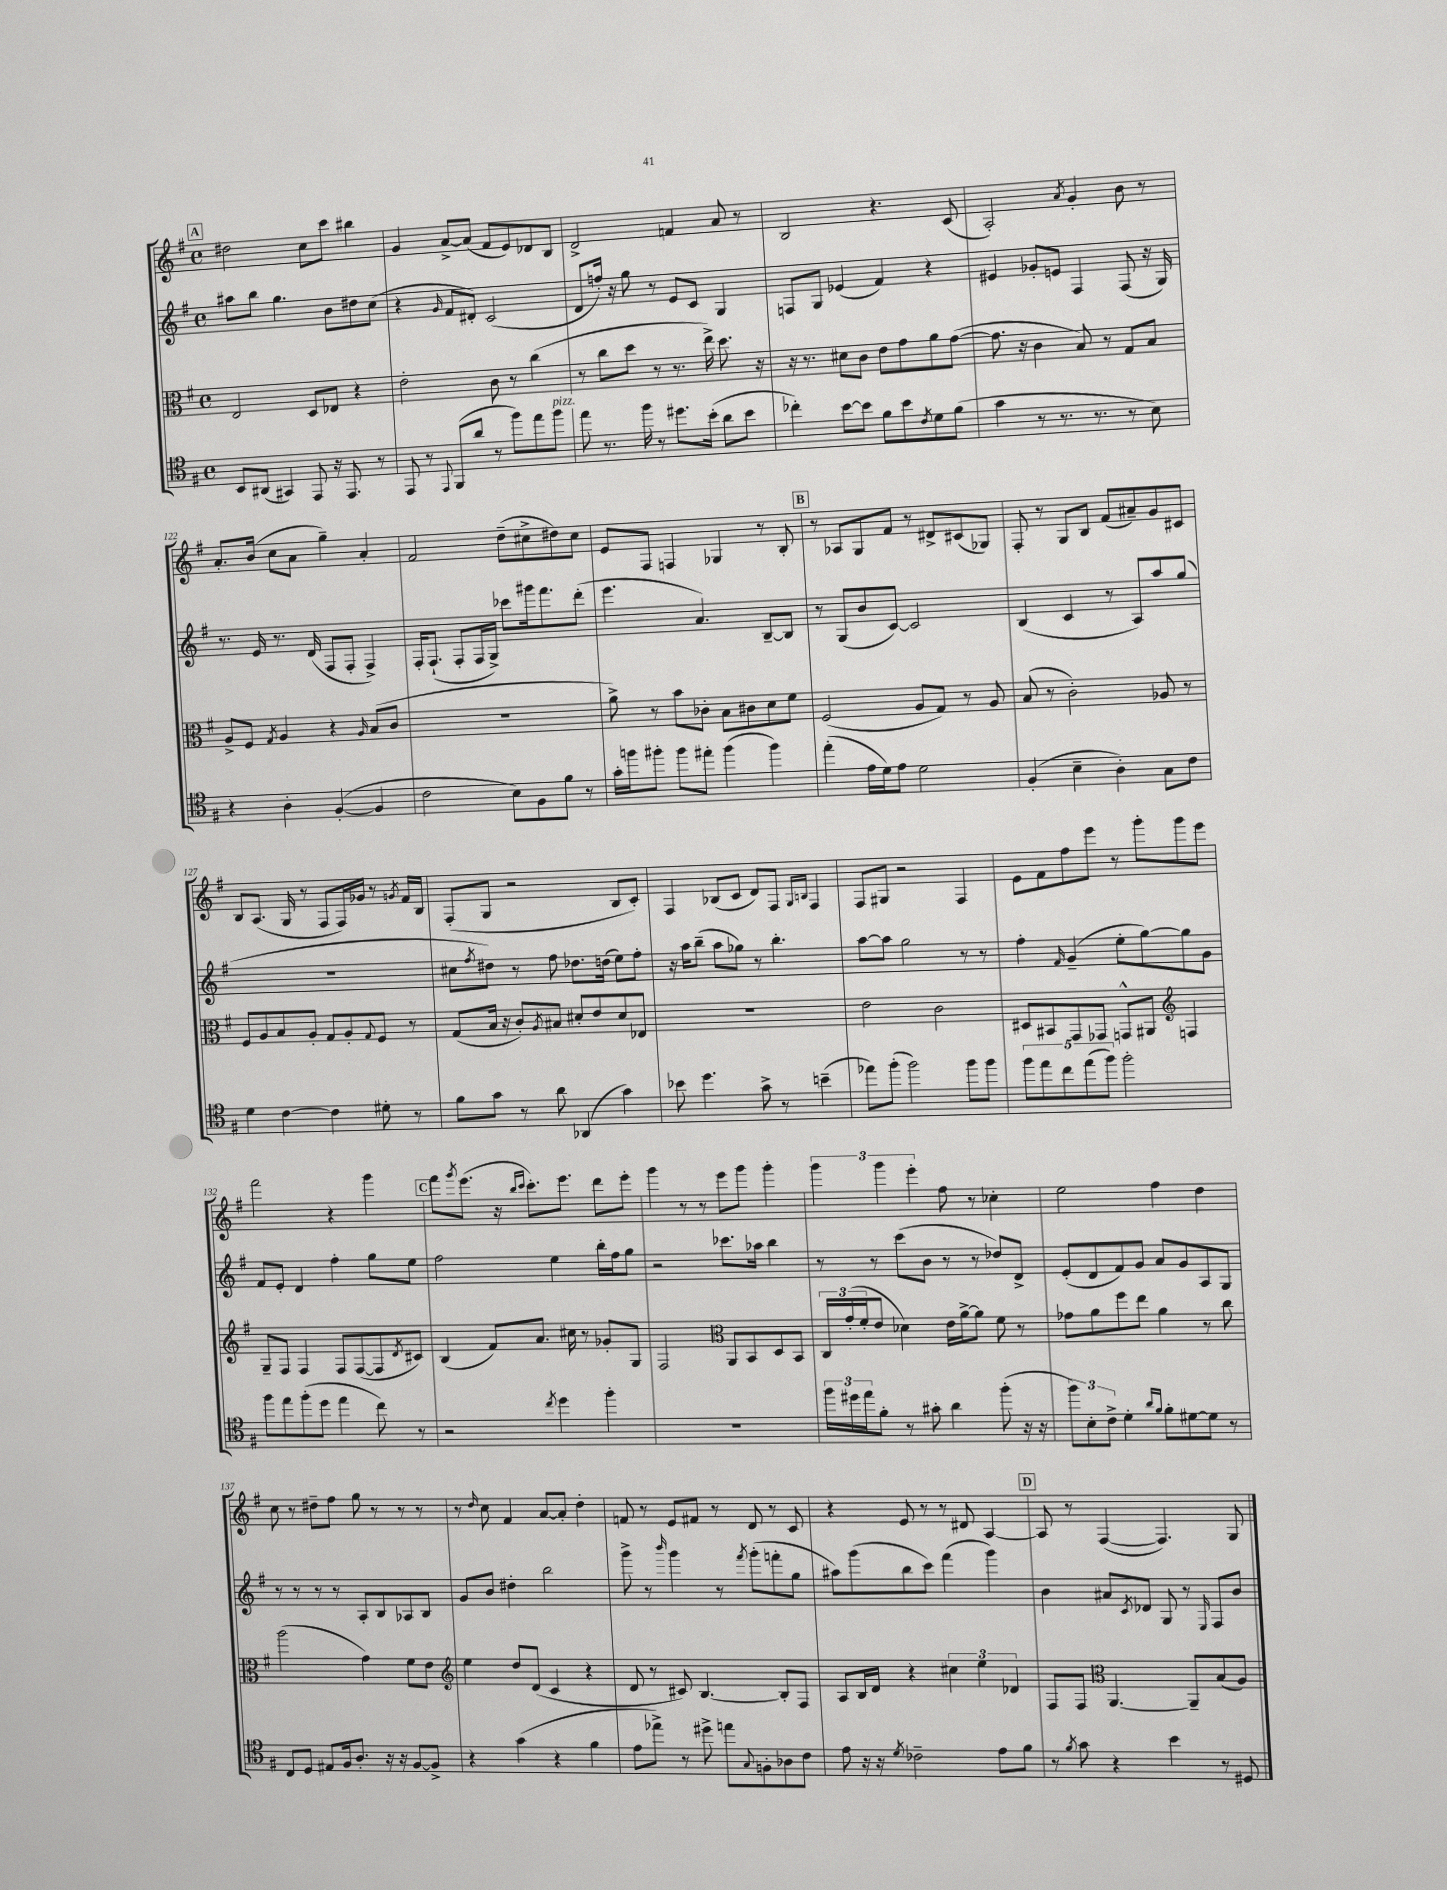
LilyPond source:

<<
\new StaffGroup <<
\new Staff = "s0" {
    \clef treble \key g \major \defaultTimeSignature \time 4/4
    \mark \markup { \box "A" } dis''2 c''8 c'''8 bis''4 |
    g'4 a'8~-> a'8( fis'8 e'8) des'8 b8 |
    d'2-> f'4 a'8 r8 |
    b2 r4. c'8( |
    a2-.) \acciaccatura { a'8 } g'4-. b'8 r8 |
    a'8.-. b'16( c''8 a'8 g''4--) a'4-. |
    fis'2 d''8--( cis''8-> dis''8) cis''8 |
    e'8 fis8 f4 ges4 r8 b8-. |
    \mark \markup { \box "B" } r8 aes8 g8 fis'8 r8 dis'8-> cis'8( ges8) |
    fis8-. r8 g8 b8 fis'8( ais'8--) g'8 cis'8 |
    b8 a8.( g16 r8 fis8 fis16) ges'16 r8 \acciaccatura { g'8 } fis'16 b16 |
    fis8-.( g8 r2 b8 c'8-.) |
    fis4 bes8( c'8 d'8) fis8 \grace { g16 b16 } fis4 |
    fis8 gis8 r2 fis4 |
    e'8 fis'8 fis''8 e'''8 r8 g'''8-. g'''8 e'''8 |
    fis'''2 r4 g'''4 |
    \mark \markup { \box "C" } fis'''8 \acciaccatura { g'''8 } e'''8.( r16 \grace { b''16 c'''16 } c'''8.-.) e'''8. d'''8 e'''8-. |
    g'''4 r8 r8 e'''8 g'''8 g'''4-. |
    \tuplet 3/2 { g'''4 g'''4 e'''4-. } fis''8 r8 ces''4-. |
    e''2 fis''4 d''4 |
    c''8 r8 dis''8-- fis''8 g''8 r8 r8 r8 |
    r8 \grace { d''16 } c''8 fis'4 a'8~ a'8-. d''4-. |
    f'8 r8 e'8 fis'8 r8 d'8 r8 c'8 |
    r4 e'8 r8 r8 dis'8 a4~ |
    \mark \markup { \box "D" } a8 r8 fis4~( fis4.) g8 \bar "|." |
}
\new Staff = "s1" {
    \clef treble \key g \major \defaultTimeSignature \time 4/4
    \mark \markup { \box "A" } ais''8 b''8 g''4. b'8 dis''8 c''8( |
    r4 \grace { g'16 } fis'8 dis'8-.) c'2( |
    d'8 f''16-.) r16 g''8 r8 e'8 c'8 g4 |
    f8 g8 ees'4( fis'4) r4 |
    eis'4 ges'8-. e'8 fis4 fis8( r16 g16) |
    r8. e'16 r8. d'16( fis8 fis8-. fis4->) |
    fis16-. fis8.-!( fis8-. fis16 g16->) ces'''8 gis'''16 fis'''8. d'''8-.( |
    e'''4. a'4.) b8~-- b8 |
    \mark \markup { \box "B" } r8 g8( b'8 c'8~) c'2 |
    b4( c'4 r8 a8) a''8 g''8( |
    R1 |
    cis''8 \acciaccatura { fis''8 } dis''8) r8 fis''8 des''8. d''16( e''8) fis''8-. |
    r16 a''16 b''8--( a''8 ges''8) r8 b''4.-. |
    a''8~ a''8 g''2 r8 r8 |
    fis''4-. \grace { fis'16 } g'4--( e''8-. g''8~) g''8 g'8 |
    fis'8 e'8-. d'4 fis''4-. g''8 e''8 |
    \mark \markup { \box "C" } fis''2 e''4 b''16-. fis''16 g''8 |
    r2 ces'''8. aes''16 b''4 |
    r8 r8 c'''8( b'8 r8 r8 des''8) d'8-> |
    e'8-.( d'8 fis'8) g'8 a'8 g'8 a8 g8 |
    r8 r8 r8 r8 a8-. b8 aes8 b8 |
    g'8 b'8 dis''4-. b''2 |
    g'''8-> r8 \grace { b'''16 } g'''4 r8 \acciaccatura { fis'''8 } g'''8-.( f'''8-. g''8 |
    ais''8) g'''8( b''8 c'''8) fis'''4( g'''4) |
    \mark \markup { \box "D" } b'4 ais'8 \acciaccatura { c'8 } des'8 g8 r8 \grace { e16 } fis8 b'8 \bar "|." |
}
\new Staff = "s2" {
    \clef alto \key g \major \defaultTimeSignature \time 4/4
    \mark \markup { \box "A" } e2 d8 ees8 r4 |
    e'2-. c'8 r8 c''4( |
    r8 c''8 d''8 r8 r8. e''16->) d''8. r16 |
    r16 r8. dis'8 c'8 e'8 g'8 a'8 g'8~( |
    g'8. r16 c'4 b8) r8 g8 b8 |
    a8-> fis8 \acciaccatura { g8 } a4 r4 \grace { a16 } b8( c'8 |
    R1 |
    a'8->) r8 b'8 ces'8-. b8 cis'8 d'8 fis'8 |
    \mark \markup { \box "B" } fis2( a8 g8) r8 a8 |
    b8( r8 c'2-.) aes8 r8 |
    fis8 a8 b8 a8-. g8 a8-. \appoggiatura { g8 } fis8 r8 |
    g8( b16 r16 c'8-.) \acciaccatura { a8 } bis8 dis'8-. e'8 dis'8 ees8 |
    R1 |
    e'2 c'2 |
    dis8 bis,8 g,8 ges,8 g,8-^ ais,8 \clef treble f4 |
    g8-- fis8 fis4 fis8 fis8~( fis8 \acciaccatura { d'8 } cis'8) |
    \mark \markup { \box "C" } b4( fis'8) a'8. cis''16 r8 ges'8-. g8 |
    fis2 \clef alto a,8 b,8 d8 b,8 |
    \tuplet 3/2 { c16 g'16-.( fis'16-. } e'8 des'4) e'16 a'16~-> a'8 fis'8 r8 |
    ges'8 a'8 fis''8 e''8 a'4 r8 c''8 |
    a''2( g'4) fis'8 e'8 |
    \clef treble e''4 d''8 d'8( c'4 r4 |
    d'8 r8 cis'8) b4.~ b8-. fis8 |
    a8 b16 d'16 r4 \tuplet 3/2 { cis''4 e''4 des'4 } |
    \mark \markup { \box "D" } fis8 fis8 \clef alto a,4.~ a,8-- b8( a8) \bar "|." |
}
\new Staff = "s3" {
    \clef tenor \key g \major \defaultTimeSignature \time 4/4
    \mark \markup { \box "A" } b,8 ais,8( gis,4) e,8 r16 e,8. r8 |
    e,8 r8 \appoggiatura { e,8 } fis,8( a'8 r8 fis''8) e''8 fis''8^\markup { \italic "pizz." } |
    e''8 r8. fis''16 r8 dis''8. b'16-.( a'8 b'8 |
    ces''4-.) b'8~ b'8 fis'8 b'8 \acciaccatura { c'8 } d'8 fis'8( |
    g'4 r8 r8. r8. r8 b8) |
    r4 a4-. fis4~-.( fis4 |
    c'2 b8) fis8 fis'8 r8 |
    g'16-. f''16 fis''8-. fis''8 eis''8-. fis''4( fis''4) |
    \mark \markup { \box "B" } e''4-.( e'16 d'16) e'8 d'2 |
    fis4-.( b4-- a4-.) g8 c'8 |
    d'4 c'4~ c'4 dis'8-. r8 |
    fis'8 g'8 r8 a'8 aes,4( g'4) |
    bes'8 d''4. g'8-> r8 b'4--( |
    ees''8) fis''8-.( fis''2) fis''8 fis''8 |
    \tuplet 5/4 { fis''8 e''8 c''8 e''8( fis''8) } fis''2-. |
    fis''8 e''8 fis''8-.( d''8 e''4 c''8) r8 |
    \mark \markup { \box "C" } r2 \acciaccatura { c''8 } d''4 fis''4-. |
    R1 |
    \tuplet 3/2 { fis''16 dis''16 e''16 } fis'8-. r8 gis'8-. a'4 fis''8-.( r16 r16 |
    \tuplet 3/2 { fis''8) b8-. c'8-> } d'4-. \grace { a'16 fis'16 } fis'8-. dis'8~ dis'8 r8 |
    c8 d8 eis8 fis16 a8.-. r16 r16 fis8~ fis8-> |
    r4 g'4( r4 fis'4 |
    e'8 ees''8->) r8 dis''8-> e''8 \appoggiatura { g8 } f8-. aes8 c'8 |
    e'8 r16 r16 \acciaccatura { d'8 } ces'2-- e'8 fis'8 |
    \mark \markup { \box "D" } r8 \acciaccatura { fis'8 } g'8 r4 b'4 r8 dis8 \bar "|." |
}
>>
>>
\layout { \context { \Score currentBarNumber = #117 } }
